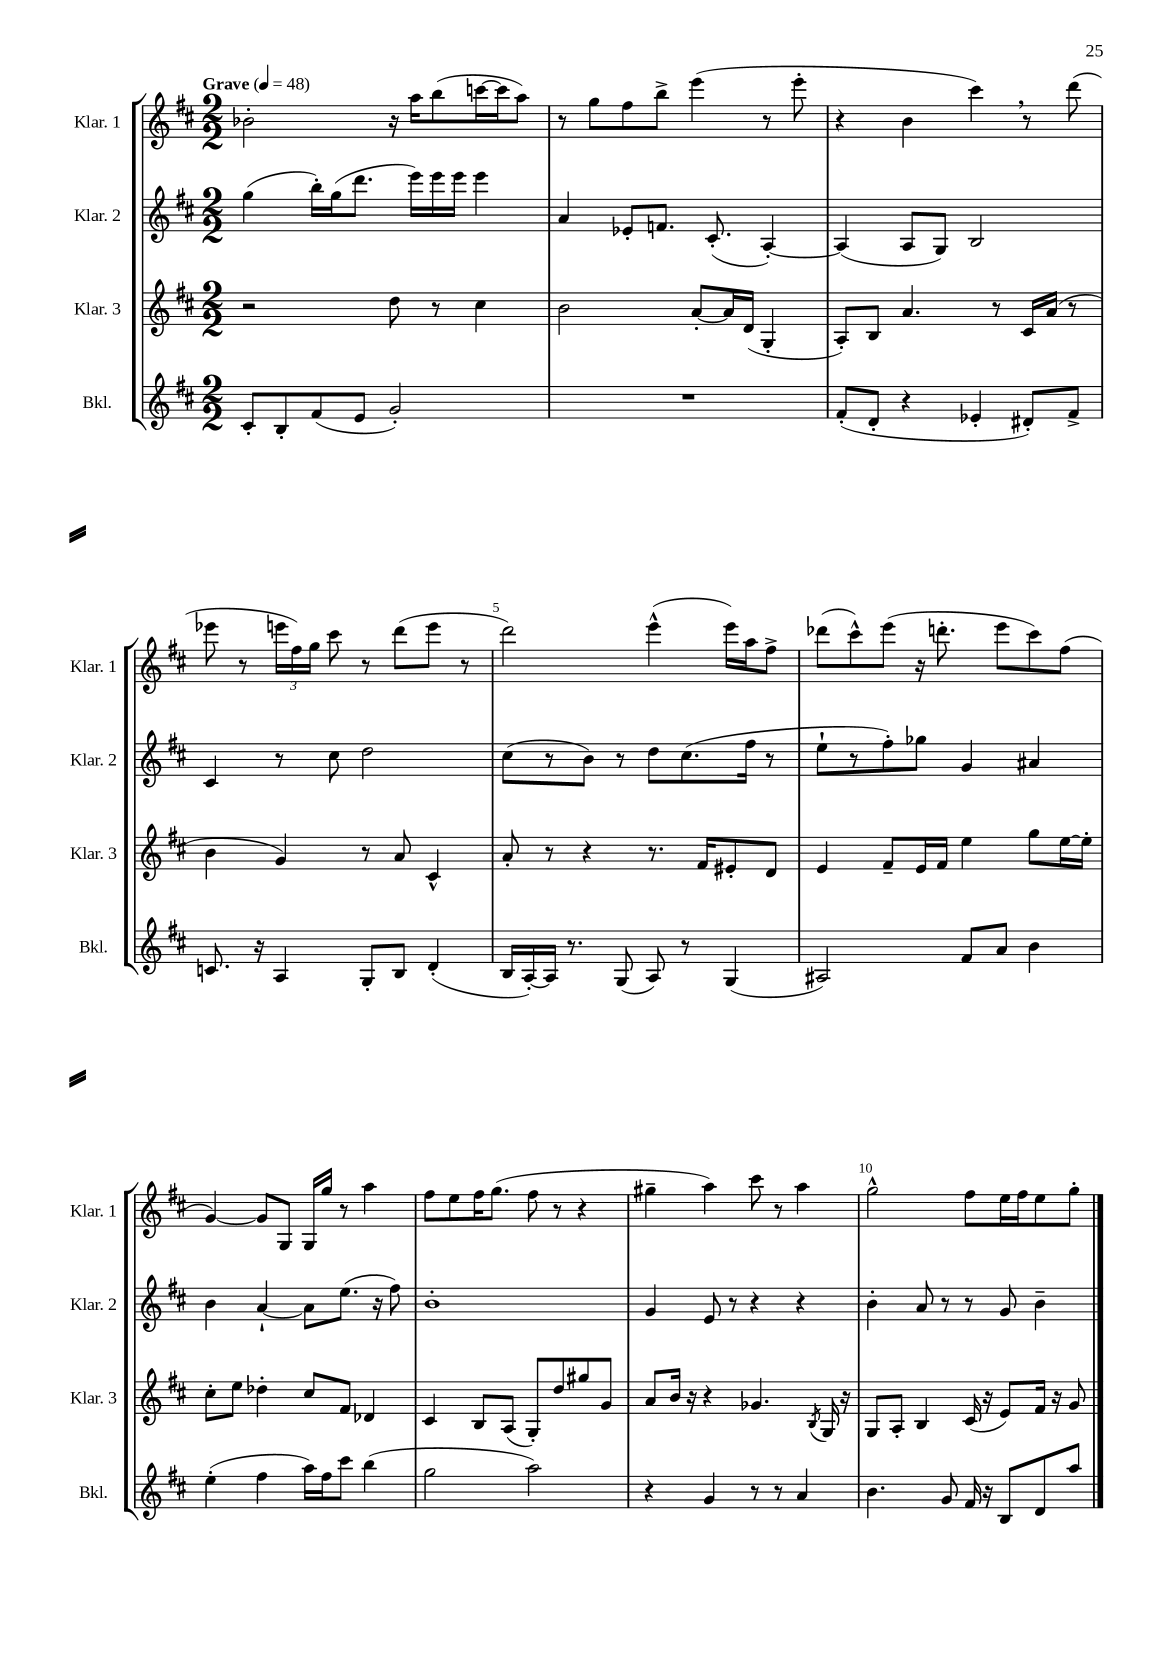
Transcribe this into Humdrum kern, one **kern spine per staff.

**kern	**kern	**kern	**kern
*staff4	*staff3	*staff2	*staff1
*clefG2	*clefG2	*clefG2	*clefG2
*k[f#c#]	*k[f#c#]	*k[f#c#]	*k[f#c#]
*M2/2	*M2/2	*M2/2	*M2/2
*MM48	*MM48	*MM48	*MM48
8c#'	2r	(4gg	2b-'
8B'	.	.	.
(8f#	.	16bb')	.
.	.	(16gg	.
8e	.	8.ddd	.
2g')	8dd	.	16r
.	.	16eee)	16aa
.	8r	16eee	(8bb
.	.	16eee	.
.	4cc#	4eee	[16ccc
.	.	.	16ccc]
.	.	.	8aa)
=	=	=	=
1r	2b	4a	8r
.	.	.	8gg
.	.	8e-'	8ff#
.	.	8.f	8bb^
.	[8a'	.	(4eee
.	.	(8.c#'	.
.	16a]	.	.
.	(16d	.	.
.	4G'	[4A')	8r
.	.	.	8eee'
=	=	=	=
(8f#'	8A')	(4A]	4r
8d'	8B	.	.
4r	4.a	8A	4b
.	.	8G)	.
4e-'	.	2B	4ccc#)
.	8r	.	.
8d#')	16c#	.	8r
.	(16a	.	.
8f#^	8r	.	(8ddd
=	=	=	=
8.c	4b	4c#	8eee-
.	.	.	8r
16r	.	.	.
4A	4g)	8r	24eee
.	.	.	24ff#)
.	.	.	24gg
.	.	8cc#	8ccc#
8G'	8r	2dd	8r
8B	8a	.	(8ddd
(4d'	4c#^^	.	8eee
.	.	.	8r
=	=	=	=
16B	8a'	(8cc#	2ddd)
[16A')	.	.	.
16A]	8r	8r	.
8.r	.	.	.
.	4r	8b)	.
(8G	.	8r	.
8A)	8.r	8dd	(4eee^^
8r	.	(8.cc#	.
.	16f#	.	.
(4G	8e#'	.	16eee)
.	.	16ff#	16aa
.	8d	8r	8ff#^
=	=	=	=
2A#)	4e	8ee`	(8ddd-
.	.	8r	8ccc#^^)
.	8f#~	8ff#')	(8eee
.	16e	8gg-	16r
.	16f#	.	8.ddd'
8f#	4ee	4g	.
8a	.	.	8eee
4b	8gg	4a#	8ccc#)
.	[16ee	.	(8ff#
.	16ee']	.	.
=	=	=	=
(4ee'	8cc#'	4b	[4g)
.	8ee	.	.
4ff#	4dd-'	[4a`	8g]
.	.	.	8G
16aa)	8cc#	8a]	16G
16ff#	.	.	16gg
8ccc#	8f#	(8.ee	8r
(4bb	4d-	.	4aa
.	.	16r	.
.	.	8ff#)	.
=	=	=	=
2gg	4c#	1b'	8ff#
.	.	.	8ee
.	8B	.	16ff#
.	.	.	(8.gg
.	(8A	.	.
2aa)	8G')	.	8ff#
.	8dd	.	8r
.	8gg#	.	4r
.	8g	.	.
=	=	=	=
4r	8a	4g	4gg#~
.	16b	.	.
.	16r	.	.
4g	4r	8e	4aa)
.	.	8r	.
8r	4.g-	4r	8ccc#
8r	.	.	8r
4a	.	4r	4aa
.	8qB	.	.
.	16G	.	.
.	16r	.	.
=	=	=	=
4.b	8G	4b'	2gg^^
.	8A'	.	.
.	4B	8a	.
8g	.	8r	.
16f#	(16c#	8r	8ff#
16r	16r	.	.
8B	8e)	8g	16ee
.	.	.	16ff#
8d	16f#	4b~	8ee
.	16r	.	.
8aa	8g	.	8gg'
==	==	==	==
*-	*-	*-	*-
